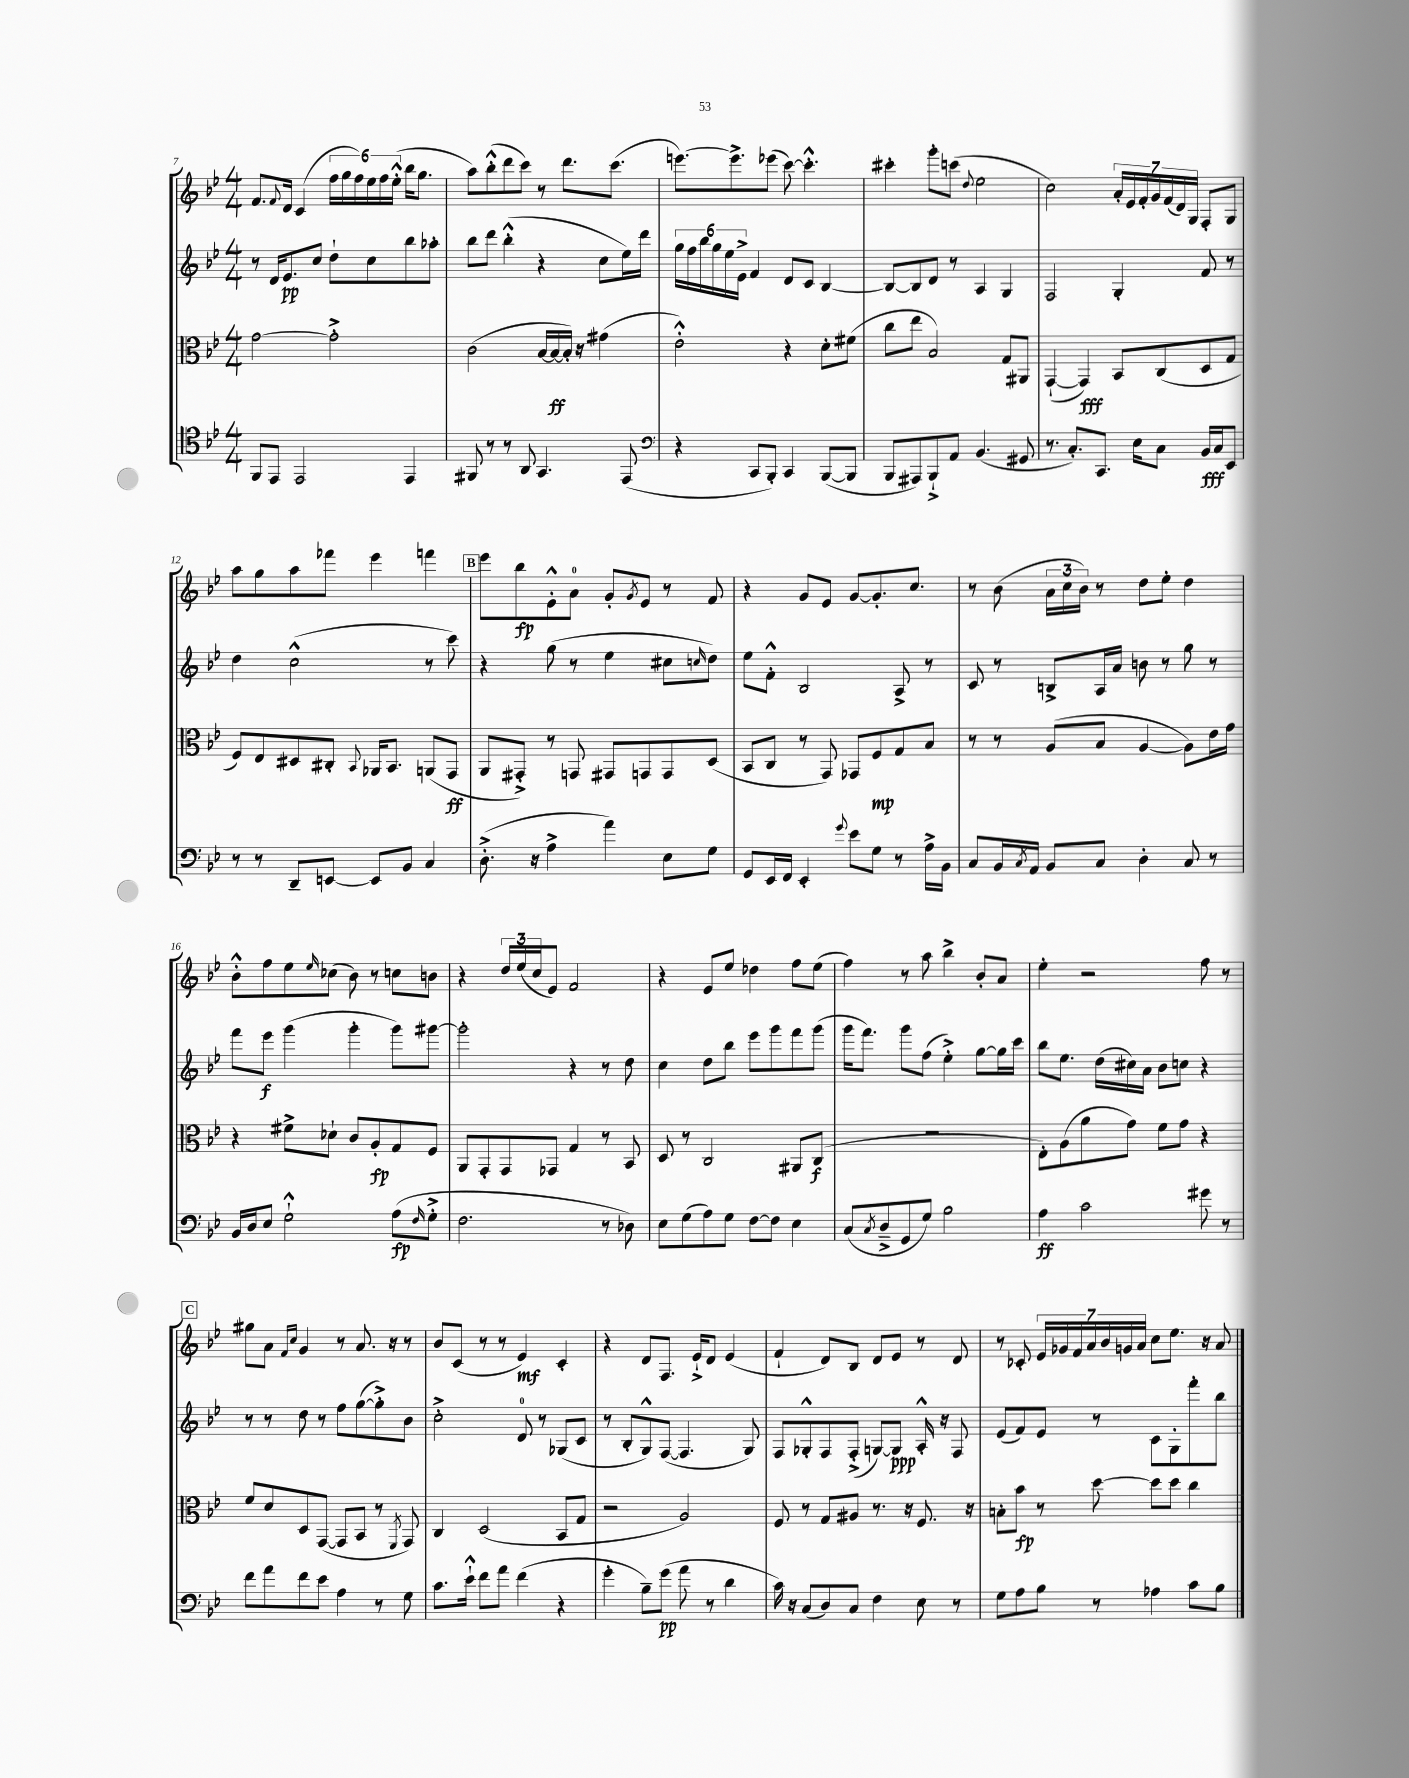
<<
\new StaffGroup <<
\new Staff = "s0" {
    \clef treble \key bes \major \numericTimeSignature \time 4/4
    f'8. \appoggiatura { f'8 } d'16 c'4( \tuplet 6/4 { f''16 g''16 f''16) ees''16 f''16 ees''16-.-^( } bes''16 g''8. |
    a''8) bes''8-.-^( d'''8 c'''8) r8 d'''8. c'''8.( |
    e'''8.~) e'''8.-> ees'''8( c'''8~) c'''4.-.-^ |
    cis'''4-. g'''8-. c'''8( \appoggiatura { d''8 } ees''2 |
    c''2) \tuplet 7/4 { a'16-. ees'16 f'16-. g'16 f'16( d'16) g16 } f8-. g8 |
    a''8 g''8 a''8 fes'''8 ees'''4 f'''4 |
    \mark \markup { \box "B" } ees'''8 bes''8\fp ees'8-.-^ a'8-0 g'8-. \acciaccatura { g'8 } ees'8 r8 f'8 |
    r4 g'8 ees'8 g'8~ g'8.-. c''8. |
    r8 bes'8( \tuplet 3/2 { a'16 c''16 bes'16) } r8 d''8 ees''8-. d''4 |
    bes'8-.-^ f''8 ees''8 \grace { ees''16 } ces''8( bes'8) r8 c''8 b'8 |
    r4 \tuplet 3/2 { d''16 ees''16( c''16 } ees'8) f'2 |
    r4 ees'8 ees''8 des''4 f''8 ees''8( |
    f''4) r8 a''8 bes''4-> bes'8-. a'8 |
    ees''4-. r2 f''8 r8 |
    \mark \markup { \box "C" } gis''8 a'8 \grace { f'16 c''16 } g'4 r8 a'8. r16 r8 |
    bes'8 c'8( r8 r8 ees'4\mf) c'4-. |
    r4 d'8 f8. ees'16-!-> d'8 ees'4( |
    f'4-! d'8) bes8 d'8 ees'8 r8 d'8 |
    r8 ces'8-. \tuplet 7/4 { ees'16 ges'16 f'16 a'16 bes'16 g'16 a'16 } c''8 ees''8. r16 a'8 \bar "|." |
}
\new Staff = "s1" {
    \clef treble \key bes \major \numericTimeSignature \time 4/4
    r8 d'16 ees'8.\pp c''8 d''8-! c''8 bes''8 aes''8-. |
    bes''8 d'''8 bes''4-.-^( r4 c''8 ees''16) d'''16 |
    \tuplet 6/4 { g''16 f''16 bes''16 g''16 ees''16 ees'16-> } f'4 d'8 c'8 bes4~ |
    bes8~ bes8 d'8 r8 a4 g4 |
    f2 g4-. f'8 r8 |
    d''4 c''2-^( r8 c'''8) |
    \mark \markup { \box "B" } r4 g''8( r8 ees''4 cis''8 \grace { c''16 } d''8) |
    ees''8 f'8-.-^ bes2 a8-> r8 |
    c'8 r8 b8-> a16 a'16 b'8 r8 g''8 r8 |
    f'''8 ees'''8\f g'''4( g'''4-. g'''8) gis'''8~ |
    gis'''2-. r4 r8 d''8 |
    c''4 d''8 bes''8 ees'''8 g'''8 f'''8 g'''8( |
    g'''16 f'''8.) g'''8 f''8( ees''4-.->) g''8~ g''16 c'''16 |
    bes''8 ees''8. d''16( cis''16) a'16 bes'8 c''8 r4 |
    \mark \markup { \box "C" } r8 r8 d''8 r8 f''8 g''8~( g''8-.->) bes'8 |
    c''2-.-> d'8-0 r8 ges8( c'8 |
    r8 bes8-. g8-^) f8~( f4. g8) |
    f8 ges8-.-^ f8 f8-.->( g8~) g8\ppp a16-.-^ r16 f8 |
    ees'8( f'8) ees'8 r8 c'8 g8-. f'''8-. bes''8 \bar "|." |
}
\new Staff = "s2" {
    \clef alto \key bes \major \numericTimeSignature \time 4/4
    g'2~ g'2-.-> |
    c'2( bes16~ bes16~\ff bes16-.) r16 gis'4( |
    ees'2-.-^) r4 d'8-. fis'8( |
    c''8 ees''8 bes2) g8 ais,8 |
    g,4~-!( g,4\fff) bes,8 c8( d8 g8 |
    f8) ees8 dis8 cis8-. \appoggiatura { bes,8 } aes,16 bes,8. a,8( g,8\ff |
    \mark \markup { \box "B" } a,8 gis,8-.->) r8 g,8 gis,8 g,8 g,8 d8( |
    bes,8 c8 r8 g,8) ges,8 f8\mp g8 bes8 |
    r8 r8 a8( bes8 a4~ a8) ees'16 g'16 |
    r4 fis'8-> des'8-! c'8 a8-.\fp g8 f8 |
    a,8 g,8-. g,8 ges,8 g4 r8 bes,8 |
    d8 r8 c2 ais,8 c8\f( |
    R1 |
    ees8-.) a8( a'8 g'8) f'8 g'8 r4 |
    \mark \markup { \box "C" } f'8 d'8 d8 g,8~( g,8 bes,8 r8 \acciaccatura { f,8 } g,8) |
    c4 d2( bes,8 g8 |
    r2 a2) |
    f8 r8 g8 ais8 r8. r16 f8. r16 |
    b8-. bes'8\fp r8 d''8~ d''8 d''8 c''4 \bar "|." |
}
\new Staff = "s3" {
    \clef tenor \key bes \major \numericTimeSignature \time 4/4
    f,8 ees,8 ees,2 ees,4 |
    fis,8 r8 r8 a,8 g,4. ees,8( |
    \clef bass r4 c,8 bes,,8-.) c,4 bes,,8~( bes,,8 |
    bes,,8 ais,,8) bes,,8-!-> a,8 bes,4.( gis,8 |
    r8. c8.-.) c,8. ees16 c8 bes,16\fff c16 ees,8 |
    r8 r8 d,8-- e,8~ e,8 bes,8 c4 |
    \mark \markup { \box "B" } d8.-.->( r16 a4-> a'4) ees8 g8 |
    g,8 ees,16 f,16 ees,4-. \appoggiatura { g'8 } ees'8 g8 r8 a16-> bes,16 |
    c8 bes,16 \acciaccatura { c8 } a,16 bes,8 c8 d4-. c8 r8 |
    bes,16 d16 ees8 g2-!-^ a8\fp( \grace { f16 } g8-.-> |
    f2. r8 des8) |
    ees8 g8( a8) g8 f8~ f8 ees4 |
    c8( \acciaccatura { c8 } d8---> g,8 g8) bes2 |
    a4\ff c'2 gis'8 r8 |
    \mark \markup { \box "C" } f'8 a'8 f'8 ees'8 a4 r8 g8 |
    c'8. ees'16-!-^ f'8 a'8 f'4( r4 |
    g'4-. bes8--) g'8\pp( a'8 r8 d'4 |
    c'16) r16 c8( d8) c8 f4 ees8 r8 |
    g8 a8 bes8 r8 aes4 c'8 bes8 \bar "|." |
}
>>
>>
\layout { \context { \Score currentBarNumber = #7 } }
